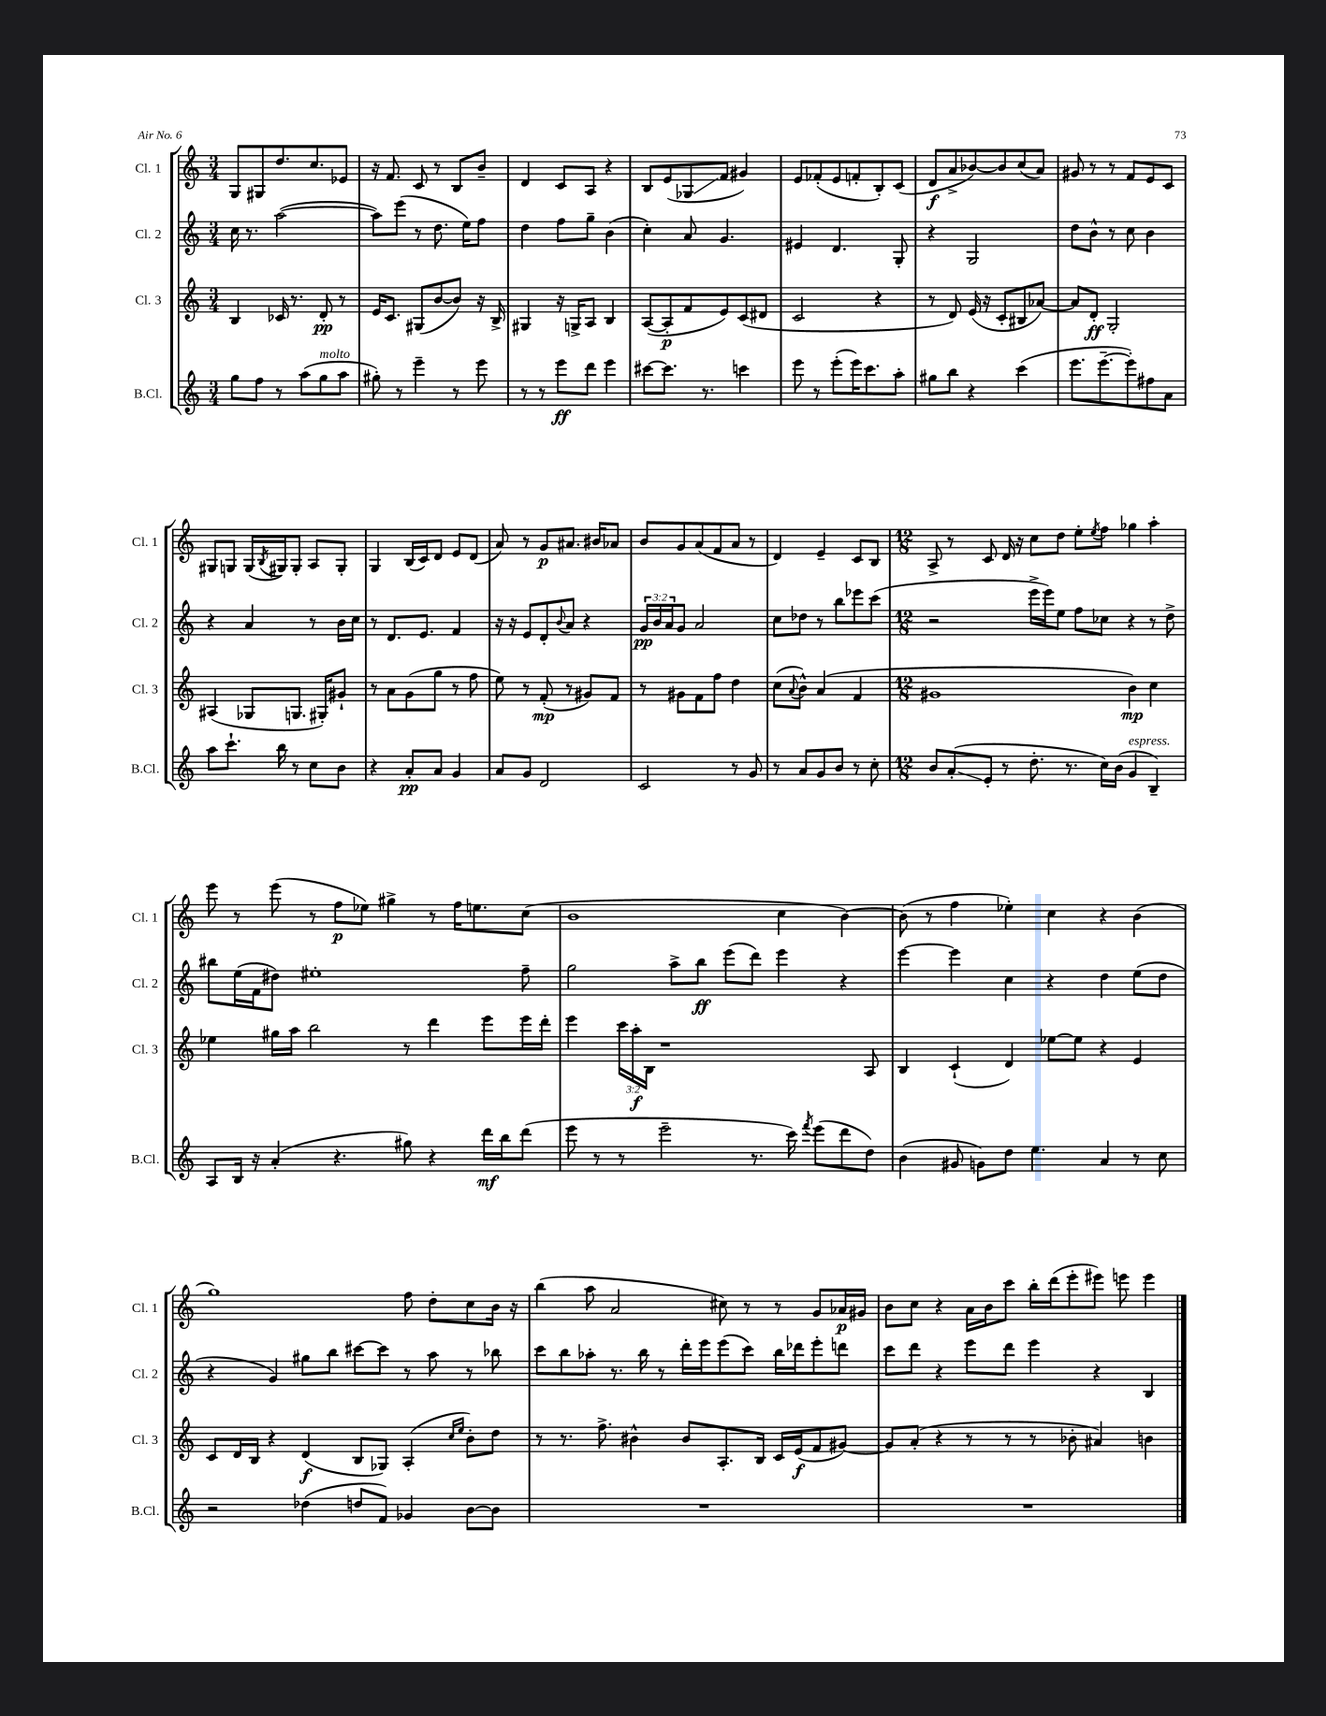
<<
\new StaffGroup <<
\new Staff = "s0" \with { instrumentName = "Cl. 1" shortInstrumentName = "Cl. 1" } {
    \clef treble \key c \major \numericTimeSignature \time 3/4
    g8 gis8 d''8. c''8. ees'8 |
    r16 f'8. c'8 r8 b8 b'8-- |
    d'4 c'8 a8 r4 |
    b8 e'8( ges8\glissando f'8 gis'4) |
    e'8 fes'8-.( e'8 f'8-. b8-.) c'8( |
    d'8\f a'8-> bes'8~) bes'8 c''8( a'8) |
    gis'8 r8 r8 f'8 e'8 c'8 |
    gis8 g8 g16( \acciaccatura { b8 } gis16) gis8-. a8 gis8-. |
    g4 b16( c'16) d'8 e'8 d'8( |
    a'8) r8 g'8\p ais'8. bis'16 aes'8 |
    b'8 g'8 a'8( f'8 a'8 r8 |
    d'4) e'4-- c'8 b8 |
    \numericTimeSignature \time 12/8 a8-> r8 c'8 d'16 r16 c''8 d''8 e''8-. \acciaccatura { e''8 } f''8 ges''4 a''4-. |
    e'''8 r8 e'''8( r8 f''8\p ees''8) gis''4-> r8 f''16 e''8. c''8( |
    b'1 c''4 b'4~) |
    b'8( r8 f''4 ees''4-.) c''4 r4 b'4( |
    g''1) f''8 d''8-. c''8 b'16 r16 |
    b''4( a''8 a'2 cis''8) r8 r8 g'8 aes'16\p gis'16 |
    b'8 c''8 r4 a'16 b'16 c'''8 b''16-. d'''16( e'''8-. eis'''8) e'''8 e'''4 \bar "|." |
}
\new Staff = "s1" \with { instrumentName = "Cl. 2" shortInstrumentName = "Cl. 2" } {
    \clef treble \key c \major \numericTimeSignature \time 3/4 \override Staff.TupletNumber.text = #tuplet-number::calc-fraction-text
    c''16 r8. a''2~( |
    a''8) e'''8( r8 d''8. e''16) f''8 |
    d''4 f''8 g''8-- b'4( |
    c''4-.) a'8 g'4. |
    eis'4 d'4. g8-. |
    r4 g2 |
    d''8 b'8-^ r8 c''8 b'4 |
    r4 a'4 r8 b'16 c''16 |
    r8 d'8. e'8. f'4 |
    r16 r16 e'8 d'8-. \appoggiatura { b'8 } a'8 r4 |
    \tuplet 3/2 { g'16\pp b'16 a'16 } g'8 a'2 |
    c''8 des''8 r8 b''8 ees'''8 c'''8( |
    \numericTimeSignature \time 12/8 r2 e'''16-> e'''16) e''8 f''8 ces''8 r4 r8 d''8-> |
    bis''8 e''16( f'16 dis''8) eis''1-. f''8-- |
    g''2 a''8-> b''8\ff e'''8( d'''8) e'''4 r4 |
    e'''4~ e'''4 c''4 r4 d''4 e''8( d''8 |
    r4 g'4) gis''8 b''8 cis'''8~ cis'''8 r8 a''8 r8 bes''8 |
    c'''8 b''8 aes''8-. r8. b''16 r8 d'''16-. e'''16 e'''8( c'''8) b''16 des'''16 e'''8-. d'''8 |
    c'''8 d'''8 r4 e'''8 d'''8 e'''4 r4 b4 \bar "|." |
}
\new Staff = "s2" \with { instrumentName = "Cl. 3" shortInstrumentName = "Cl. 3" } {
    \clef treble \key c \major \numericTimeSignature \time 3/4 \override Staff.TupletNumber.text = #tuplet-number::calc-fraction-text
    b4 ces'16 r8. d'8-.\pp r8 |
    e'16 c'8. gis8( b'8~ b'8) r16 b16-> |
    gis4 r16 g16-> a8 b4 |
    a8~( a8-.\p f'8 e'8) c'8( dis'8 |
    c'2 r4 |
    r8 d'8) e'16( r16 c'8-. bis8 aes'8~) |
    aes'8 d'8-.\ff g2-. |
    ais4( ges8 g8. gis16-.) gis'8-! |
    r8 a'8 g'8( g''8 r8 f''8 |
    e''8) r8 f'8-.\mp( r8 gis'8) f'8 |
    r8 gis'8 f'8 f''8 d''4 |
    c''8( \appoggiatura { a'8 } b'8-^) a'4( f'4 |
    \numericTimeSignature \time 12/8 gis'1 b'4\mp) c''4 |
    ees''4 gis''16 a''16 b''2 r8 d'''4 e'''8 e'''16 d'''16-. |
    e'''4 \tuplet 3/2 { c'''16 a''16-.\f b16 } r1 a8 |
    b4 c'4-!( d'4) ees''8~ ees''8 r4 e'4 |
    c'8 d'16 b16 r4 d'4\f( b8 ges8) a4-.( \grace { c''16 e''16 } b'8-.) d''8 |
    r8 r8. f''8.-> bis'4-^ bis'8 a8.-. b16 c'16 e'16\f( f'8 gis'8~) |
    gis'8 a'8-.( r4 r8 r8 r8 bes'8-. ais'4) b'4 \bar "|." |
}
\new Staff = "s3" \with { instrumentName = "B.Cl." shortInstrumentName = "B.Cl." } {
    \clef treble \key c \major \numericTimeSignature \time 3/4
    g''8 f''8 r8 a''8( g''8^\markup { \italic "molto" } a''8 |
    gis''8-.) r8 e'''4-- r8 e'''8 |
    r8 r8 e'''8\ff d'''8 e'''4 |
    cis'''8~ cis'''8. r8. c'''4 |
    e'''8 r8 e'''8-.( e'''16) c'''8. a''8-. |
    gis''8 b''8 r4 c'''4( |
    e'''8. e'''8.~-- e'''8-.) fis''8 a'8 |
    a''8 c'''8.-! b''16 r8 c''8 b'8 |
    r4 a'8-.\pp a'8 g'4 |
    a'8 g'8 d'2 |
    c'2 r8 g'8 |
    r8 a'8 g'8 b'8 r8 c''8-. |
    \numericTimeSignature \time 12/8 b'8 a'8-.\glissando( e'8-. r8 d''8.-. r8. c''16) b'16( g'4^\markup { \italic "espress." } b4--) |
    a8 b16 r16 a'4-.( r4. gis''8) r4 d'''16\mf b''16 d'''8( |
    e'''8 r8 r8 e'''2-- r8. c'''16) \acciaccatura { f'''8 } e'''8( d'''8 d''8) |
    b'4( gis'8 g'8) d''8 e''4. a'4 r8 c''8 |
    r2 des''4( d''8 f'8) ges'4 b'8~ b'8 |
    R1. |
    R1. \bar "|." |
}
>>
>>
\layout { \context { \Score \remove "Bar_number_engraver" } }
